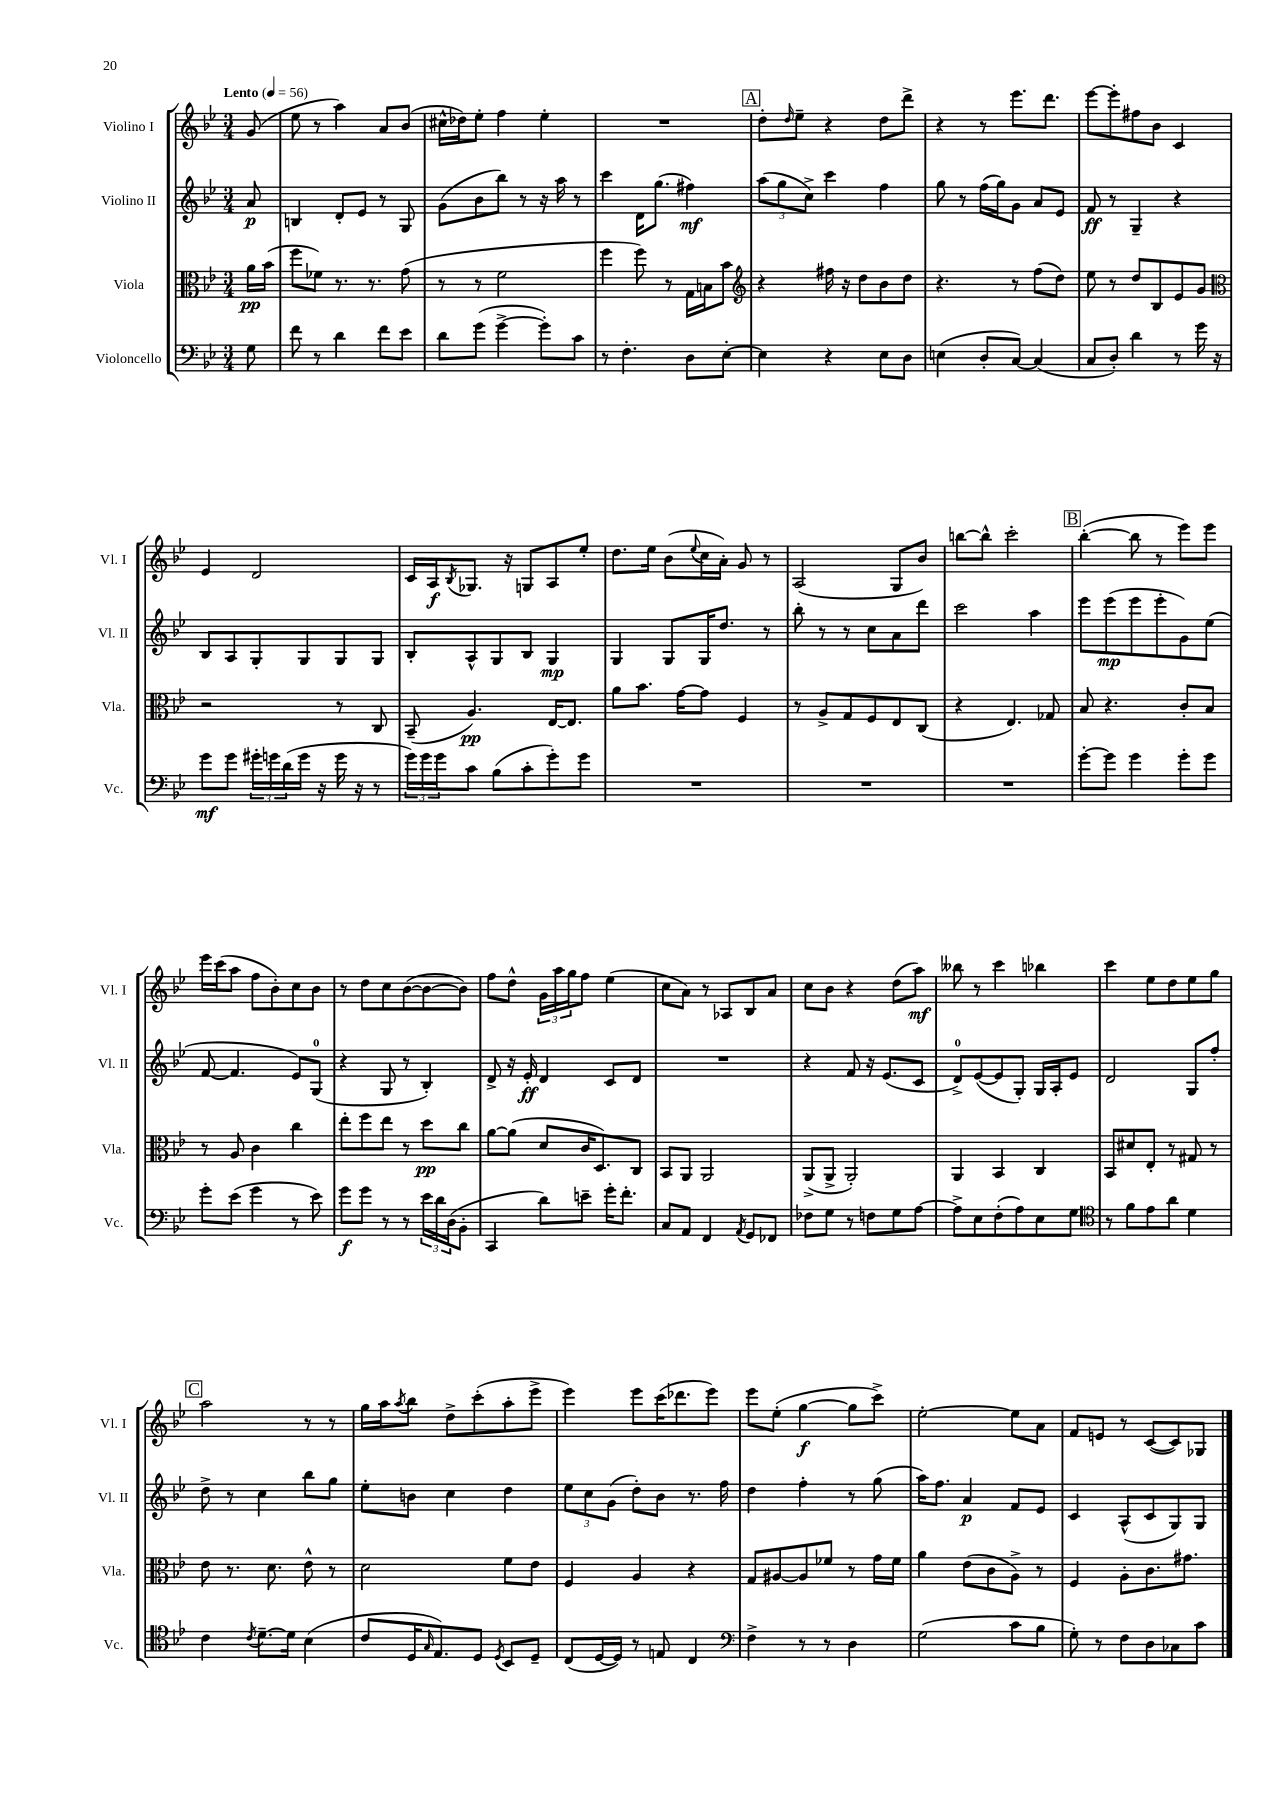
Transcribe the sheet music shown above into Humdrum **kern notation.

**kern	**kern	**kern	**kern
*staff4	*staff3	*staff2	*staff1
*clefF4	*clefC3	*clefG2	*clefG2
*k[b-e-]	*k[b-e-]	*k[b-e-]	*k[b-e-]
*M3/4	*M3/4	*M3/4	*M3/4
*MM56	*MM56	*MM56	*MM56
8G	16a	8a	(8g
.	(16b-	.	.
=	=	=	=
8f	8ff	4B	8ee-
8r	8f-)	.	8r
4d	8.r	8d'	4aa)
.	.	8e-	.
.	8.r	.	.
8f	.	8r	8a
8e-	(8g	8G	(8b-
=	=	=	=
8d	8r	(8g	16cc#^^
.	.	.	16dd-)
(8g	8r	8b-	8ee-'
[4g^	2f	8bb-)	4ff
.	.	8r	.
8g'])	.	16r	4ee-'
.	.	16aa	.
8c	.	8r	.
=	=	=	=
8r	4ff	4ccc	2.r
4.F'	.	.	.
.	8ff)	16d	.
.	.	(8.gg	.
.	8r	.	.
8D	16G	4ff#)	.
.	16B	.	.
[8E-'	8b-	.	.
=	=	=	=
*	*clefG2	*	*
4E-]	4r	(12aa	8dd'
.	.	12gg	.
.	.	.	16qqdd
.	.	.	8ee-~
.	.	12cc^)	.
4r	16ff#	4ccc	4r
.	16r	.	.
.	8dd	.	.
8E-	8b-	4ff	8dd
8D	8dd	.	8ddd^
=	=	=	=
(4E	4.r	8gg	4r
.	.	8r	.
8D'	.	(16ff	8r
.	.	16gg)	.
[8C)	8r	8g	8.eee-
(4C]	(8ff	8a	.
.	.	.	8.ddd
.	8dd)	8e-	.
=	=	=	=
8C	8ee-	8f	[8eee-
8D')	8r	8r	8eee-']
4d	8dd	4G~	8ff#
.	8B-	.	8b-
8r	8e-	4r	4c
16g	8g	.	.
16r	.	.	.
=	=	=	=
*	*clefC3	*	*
8g	2r	8B-	4e-
8g	.	8A	.
24g#'	.	8G'	2d
24g	.	.	.
(24d	.	.	.
16g	.	8G	.
16r	.	.	.
16g	8r	8G	.
16r	.	.	.
8r	8C	8G	.
=	=	=	=
24g)	(8BB-~	8B-'	16c
24g	.	.	.
.	.	.	16A
24g	.	.	.
.	.	.	8qB-
8c	4.A)	8A^^	8.G-
(8B-	.	8G	.
.	.	.	16r
8c'	.	8B-	8G
8g')	[16E-	4G	8A
.	8.E-]	.	.
8g	.	.	8ee-'
=	=	=	=
2.r	8a	4G	8.dd
.	8.b-	.	.
.	.	.	16ee-
.	.	8G	(8b-
.	[16g	.	.
.	.	.	8qqee-
.	8g]	16G	16cc
.	.	8.dd	16a')
.	4F	.	8g
.	.	8r	8r
=	=	=	=
2.r	8r	8bb-'	(2A
.	8A^	8r	.
.	8G	8r	.
.	8F	8cc	.
.	8E-	8a	8G
.	(8C	8ddd	8b-)
=	=	=	=
2.r	4r	2ccc	[8bb
.	.	.	8bb^^]
.	4.E-)	.	2ccc'
.	.	4aa	.
.	8G-	.	.
=	=	=	=
[8g'	8B-	8eee-	([4bb-'
8g]	4.r	(8eee-	.
4g	.	8eee-	8bb-]
.	.	8eee-'	8r
8g'	8c'	8g)	8eee-)
8g	8B-	(8ee-	8eee-
=	=	=	=
8g'	8r	[8f	16eee-
.	.	.	(16ccc
(8e-	8A	4.f]	8aa
4g	4c	.	8ff
.	.	.	8b-')
8r	4cc	8e-)	8cc
8e-)	.	(8G	8b-
=	=	=	=
8g	8ee-'	4r	8r
8g	8ff	.	8dd
8r	8ee-	8G	8cc
8r	8r	8r	([8b-
24e-	8dd	4B-')	8b-_
24d	.	.	.
(24D	.	.	.
8BB-'	8cc	.	8b-])
=	=	=	=
4CC	[8a	8d^	8ff
.	(8a]	16r	8dd^^
.	.	16e-'	.
8d)	8d	4d	24g
.	.	.	24aa
.	.	.	24gg
8e~	16c	.	8ff
.	8.D)	.	.
16g'	.	8c	(4ee-
8.f'	.	.	.
.	8C	8d	.
=	=	=	=
8C	8BB-	2.r	8cc
8AA	8AA	.	8a)
4FF	2AA	.	8r
.	.	.	8A-
8qAA	.	.	.
8GG	.	.	8B-
8FF-	.	.	8a
=	=	=	=
8F-	(8AA^	4r	8cc
8G	8AA^	.	8b-
8r	2AA')	8f	4r
8F	.	16r	.
.	.	(8.e-	.
8G	.	.	(8dd
[8A	.	8c	8aa)
=	=	=	=
8A^]	4AA	8d^)	8bb--
8E-	.	([8e-	8r
(8F'	4BB-	8e-]	4ccc
8A)	.	8G')	.
8E-	4C	16G	4bb-
.	.	16A'	.
8G	.	8e-	.
=	=	=	=
*clefC4	*	*	*
8r	8BB-	2d	4ccc
8f	8d#	.	.
8e-	8E-'	.	8ee-
8a	8r	.	8dd
4d	8G#	8G	8ee-
.	8r	8ff'	8gg
=	=	=	=
4c	8e-	8dd^	2aa
.	8.r	8r	.
8qc	.	.	.
[8.d~	.	4cc	.
.	8.d	.	.
16d]	.	.	.
(4B-	8e-^^	8bb-	8r
.	8r	8gg	8r
=	=	=	=
8c	2d	8ee-'	16gg
.	.	.	16aa
.	.	.	8qaa
16D	.	8b	8bb-
16qqG	.	.	.
8.E-)	.	.	.
.	.	4cc	8dd^
8D	.	.	(8ccc'
8qD	.	.	.
8BB-	8f	4dd	8aa'
8D~	8e-	.	8eee-^
=	=	=	=
(8C	4F	12ee-	4eee-)
.	.	12cc	.
[16D	.	.	.
.	.	(12g	.
16D])	.	.	.
8r	4A	8dd')	8eee-
8E	.	8b-	(16ccc
.	.	.	8.ddd-
4C	4r	8.r	.
.	.	.	8eee-)
.	.	16ff	.
=	=	=	=
*clefF4	*	*	*
4F^	8G	4dd	8eee-
.	[8A#	.	(8ee-'
8r	8A#]	4ff'	[4gg
8r	8f-	.	.
4D	8r	8r	8gg]
.	16g	(8gg	8ccc^)
.	16f-	.	.
=	=	=	=
(2G	4a	16aa)	[2ee-'
.	.	8.ff	.
.	(8e-	4a	.
.	8c	.	.
8c	8A^)	8f	8ee-]
8B-	8r	8e-	8a
=	=	=	=
8G')	4F	4c	8f
8r	.	.	8e
8F	8A'	(8A^^	8r
8D	8.c	8c	([8c
8C-	.	8G)	8c])
.	8.g#	.	.
8c	.	8G	8G-
==	==	==	==
*-	*-	*-	*-
